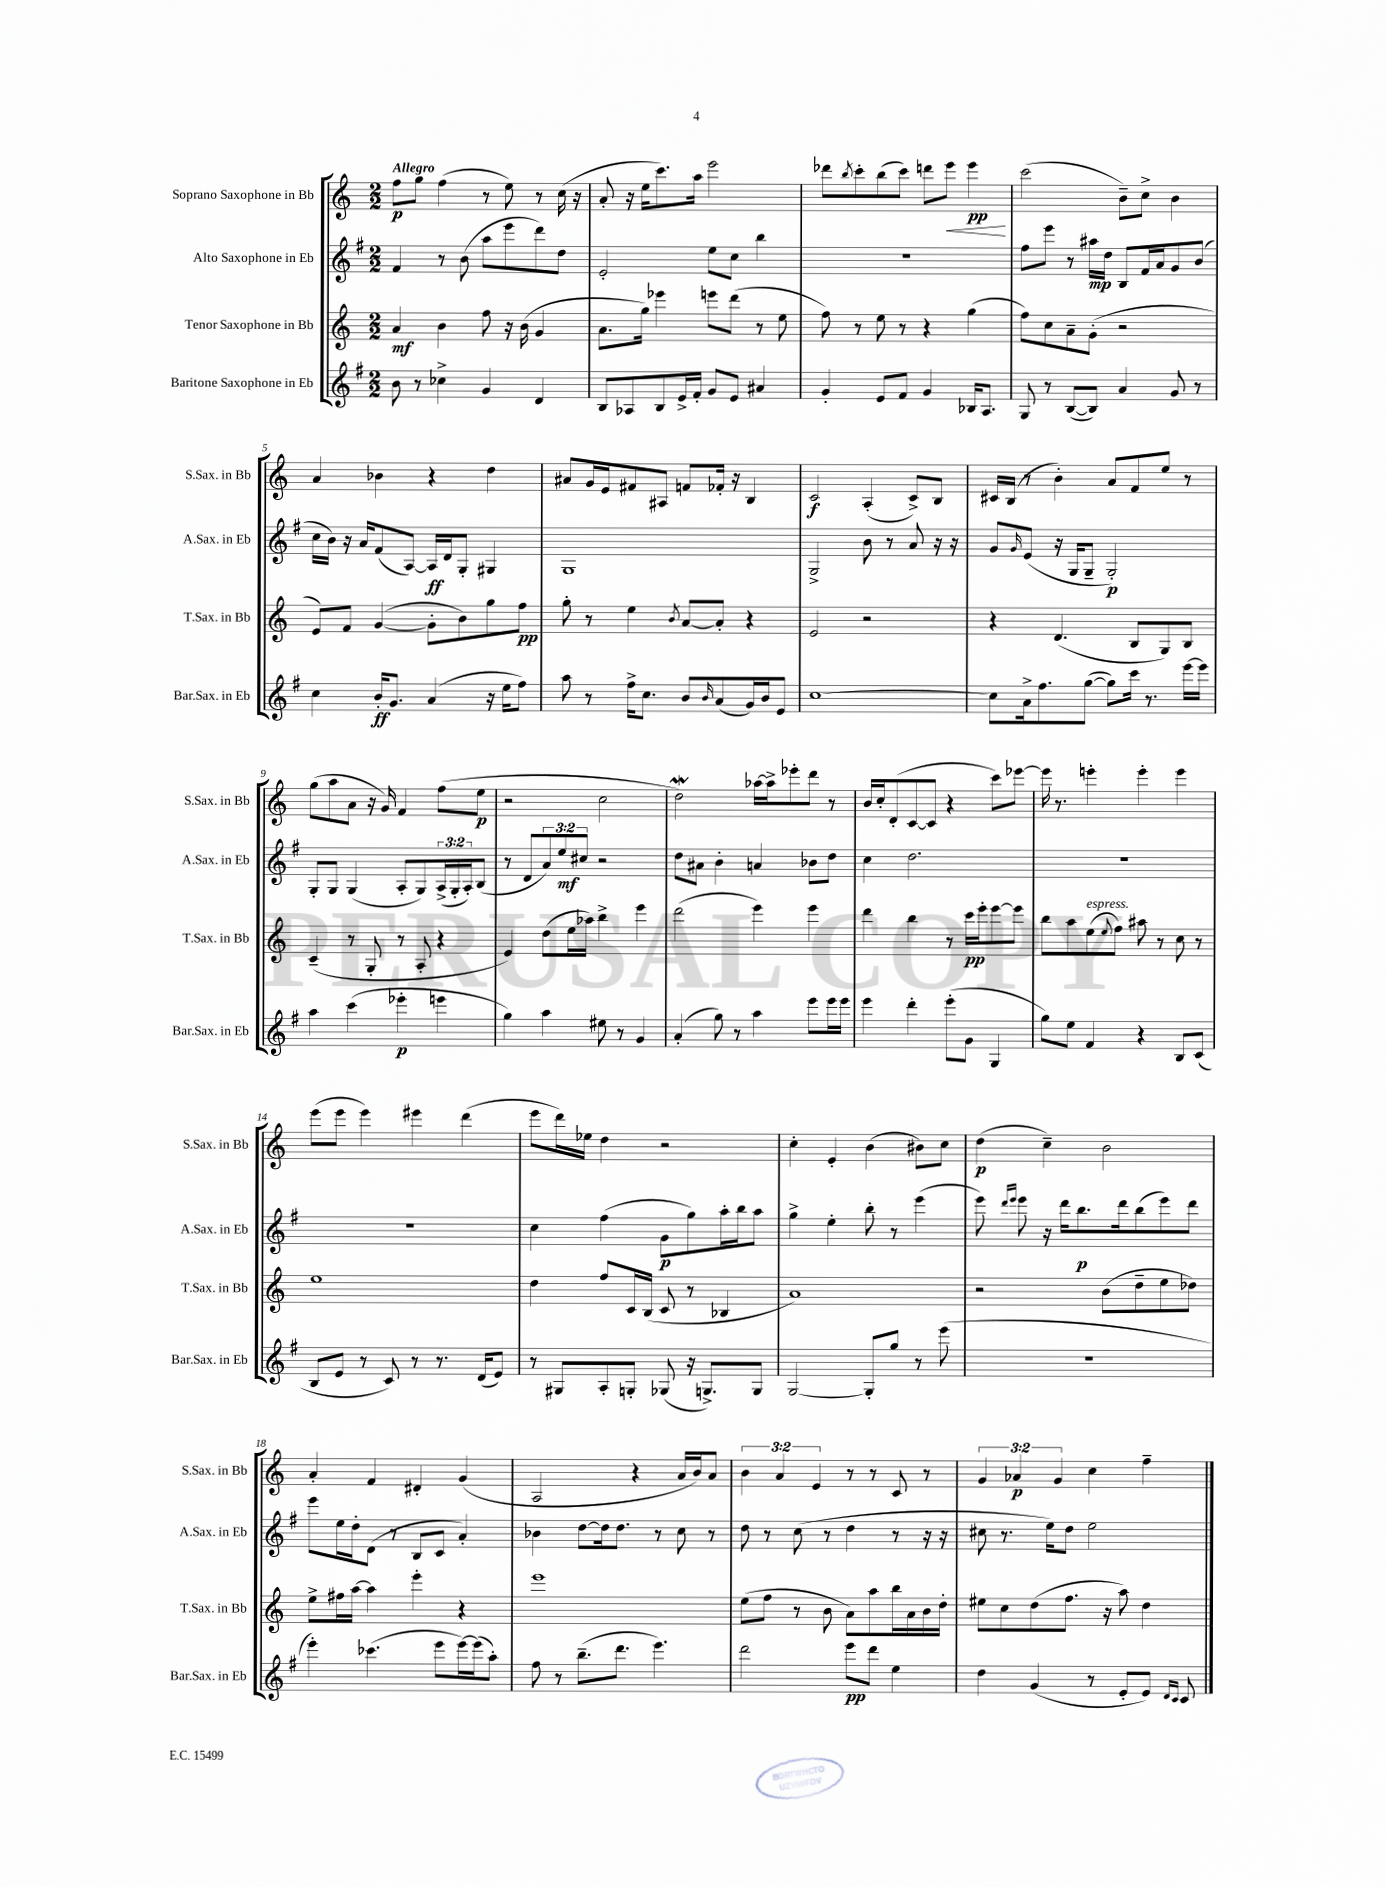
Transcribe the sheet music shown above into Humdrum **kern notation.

**kern	**kern	**kern	**kern
*staff4	*staff3	*staff2	*staff1
*clefG2	*clefG2	*clefG2	*clefG2
*k[f#]	*k[]	*k[f#]	*k[]
*M2/2	*M2/2	*M2/2	*M2/2
8b\	4a/	4f#/	8ff\L
8r	.	.	8gg\J
4cc-^\	4b\	8r	(4ff\
.	.	(8b\	.
4g/	8ff\	8aa\L	8r
.	16r	8eee\	8ee\)
.	(16b\	.	.
4d/	4g/	8ddd\)	8r
.	.	8dd\J	(16cc\
.	.	.	16r
=	=	=	=
8B/L	8.a\L	2e'/	8a'/
8A-/	.	.	16r
.	16gg\Jk)	.	16ee\LK
8B/	4eee-\	.	8.ccc\)
16e^/L	.	.	.
16f#'/JJ	.	.	16aa\Jk
8g/L	8eee\L	8ee\L	2eee\
8e/J	(8ddd\J	8cc\J	.
4a#/	8r	4bb\	.
.	8ee\	.	.
=	=	=	=
4g'/	8ff\)	1r	8ddd-\L
.	.	.	8qbb/
.	8r	.	8ccc'\
8e/L	8ee\	.	(8bb\
8f#/J	8r	.	8ccc\J)
4g/	4r	.	8ddd\L
.	.	.	8eee\J
16B-/LK	(4gg\	.	4eee\
8.A/J	.	.	.
=	=	=	=
8G/	8ff\L)	8ff#\L	(2ccc\
8r	8cc\	8eee\J	.
([8B/L	8a~\	8r	.
8B/]J)	(8g'\J	16aa#\LL	.
.	.	16dd\JJ	.
4a/	2r	8B/L	8b~\L)
.	.	16f#/L	8cc^\J
.	.	16a/J	.
8g/	.	8g/	4b\
8r	.	(8b/J	.
=	=	=	=
4cc\	8e/L)	16cc\LL	4a/
.	.	16b\JJ)	.
.	8f/J	16r	.
.	.	16a/LK	.
16b'/LK	([4g/	(8f#/	4b-\
8.g/J	.	.	.
.	.	[8A/J)	.
(4a/	8g'\]L	16A/]LL	4r
.	.	16d/J	.
.	8b\)	8G'/J	.
16r	8gg\	4G#/	4dd\
16ee\LK	.	.	.
8ff#\J)	8ff\J	.	.
=	=	=	=
8aa\	8gg'\	1G	8a#/L
8r	8r	.	16g/L
.	.	.	16e/J
16ff#^\LK	4ee\	.	8f#/
8.cc\J	.	.	.
.	.	.	8A#/J
.	8qb/	.	.
8b/L	[8a/L	.	8f/L
16qqb/	.	.	.
(8a/	8a'/]J	.	16f-'/Jk
.	.	.	16r
16g/L)	4r	.	4B/
16b/J	.	.	.
8e/J	.	.	.
=	=	=	=
[1cc	2e/	2G^/	2c/
.	2r	8b\	(4A'/
.	.	8r	.
.	.	8a/	8c^/L)
.	.	16r	8B/J
.	.	16r	.
=	=	=	=
8cc\]L	4r	8g/L	16c#/LL
.	.	.	(16B/JJ
.	.	16qqg/	.
16a^\k	.	(8e/J	8r
8.ff#\	.	.	.
.	(4.d/	16r	4b'\)
.	.	16G/LK	.
([8gg\J	.	8G~/J	.
8gg\]L)	.	2G'/)	8a/L
16ccc\Jk	8B/L	.	8f/
8.r	.	.	.
.	8G/)	.	8ee/J
[16eee\LL	8B/J	.	8r
16eee\]JJ	.	.	.
=	=	=	=
4aa\	(4c~/	8G'/L	(8gg\L
.	.	8G/J	8aa\
(4ccc\	8r	(4G/	8a\J
.	8G'/	.	16r
.	.	.	16g/)
4eee-'\	8r	8A'/L	4f/
.	8A'/	8G/)	.
4eee\	4r	(24A^/L	(8ff\L
.	.	24G'/	.
.	.	24A'/J)	.
.	.	(8B/J	8ee\J
=	=	=	=
4gg\)	4e/)	8r	2r
.	.	8d/L	.
4aa\	(8dd\L	12a/)	.
.	.	12ee/	.
.	16ee\L	.	.
.	.	12cc#/J	.
.	16aa-\JJ)	.	.
8ee#\	4bb^\	2r	2cc\
8r	.	.	.
4g/	4eee\	.	.
=	=	=	=
(4a'/	(2ddd\	8dd\L	2dd\)
.	.	8a#\J	.
8gg\)	.	4b'\	.
8r	.	.	.
4aa\	4eee\)	4a/	[16aa-\LL
.	.	.	16aa-^\]J
.	.	.	8eee-'\
8eee\L	4eee\	8b-\L	8ddd\J
16eee\L	.	8dd\J	8r
16eee\JJ	.	.	.
=	=	=	=
4eee\	4ddd\	4cc\	16b/LL
.	.	.	16cc'/J
.	.	.	(8d'/
4ddd'\	4bb\	2.dd\	[8c/
.	.	.	8c/]J
(8eee'\L	8r	.	4r
8g\J	16ccc\LL	.	.
.	16eee'\J	.	.
4G/	[8eee\	.	8ccc\L)
.	8eee\]J	.	[8eee-\J
=	=	=	=
8gg\L)	8bb\L	1r	16eee-\]
.	.	.	8.r
8ee\J	8aa\	.	.
4f#/	(8ee\	.	4eee'\
.	8qqee/	.	.
.	8ff\J)	.	.
4r	8aa#\	.	4eee'\
.	8r	.	.
8B/L	8cc\	.	4eee\
(8c/J	8r	.	.
=	=	=	=
8B/L	1ee	1r	(8eee\L
8e/J	.	.	8eee\J
8r	.	.	4eee\)
8c/)	.	.	.
8r	.	.	4eee#\
8.r	.	.	.
.	.	.	(4ddd\
(16d/LK	.	.	.
8e/J)	.	.	.
=	=	=	=
8r	4dd\	4cc\	8eee\L
8G#/L	.	.	16ddd\L)
.	.	.	16ee-\JJ
8A'/	8ff/L	(4ff#\	4dd\
8G'/J	16c/L	.	.
.	(16B/JJ	.	.
(8G-/	8c/	8g\L	2r
16r	8r	8gg\)	.
8.G^/L)	.	.	.
.	4B-/	16aa'\L	.
.	.	16bb\J	.
8G/J	.	8aa\J	.
=	=	=	=
[2G/	1a)	4gg^\	4cc'\
.	.	4ee'\	4e'/
8G'/]L	.	8bb'\	(4b\
8gg/J	.	8r	.
8r	.	(4eee\	8b#\L)
(8eee\	.	.	8cc\J
=	=	=	=
1r	2r	8eee\)	(4dd\
.	.	16qqddd/LL	.
.	.	16qqeee/JJ	.
.	.	8eee\	.
.	.	16r	4cc~\)
.	.	16ddd\LK	.
.	.	8.bb\	.
.	(8b\L	.	2b\
.	.	16ddd\k	.
.	8dd~\	(8bb\	.
.	8ee\	8eee\)	.
.	8dd-\J)	8ddd\J	.
=	=	=	=
4eee'\)	8ee^\L	8eee\L	4a'/
.	16ff#\L	16ee\L	.
.	[16aa\JJ	16dd'\J	.
(4.ccc-\	4aa\]	(8d\J	4f/
.	.	8r	.
.	4eee'\	8B/L	4d#'/
8eee\L	.	8c/J	.
[16eee\L)	4r	4a'/)	(4g/
(16eee\]J	.	.	.
8aa'\J)	.	.	.
=	=	=	=
8ff#\	1eee	4b-\	2A/
8r	.	.	.
(8.bb~\L	.	[8dd\L	.
.	.	16dd\]k	.
8.ddd\J	.	8.dd\J	.
.	.	.	4r
4.eee\)	.	8r	.
.	.	8cc\	16a/LL
.	.	.	16b/J)
.	.	8r	8a/J
=	=	=	=
2ddd\	(8ee\L	8dd\	6b\
.	8ff\J	8r	.
.	.	.	6a/
.	8r	(8cc\	.
.	.	.	6e/
.	8b\	8r	.
8eee\L	8a\L)	4dd\	8r
8ddd\J	8aa\	.	8r
4ee\	16bb\L	8r	8c/
.	16a\	.	.
.	16b\	16r	8r
.	16dd'\JJ	16r	.
=	=	=	=
4dd\	8ee#\L	8cc#\	6g/
.	8cc\	8.r	.
.	.	.	6a-/
(4g/	(8dd\	.	.
.	.	16ee\LK)	.
.	.	.	6g/
.	8.ff\J	8dd\J	.
8r	.	2ee\	4cc\
.	16r	.	.
8e'/L	8aa\)	.	.
8e/J)	4dd\	.	4ff~\
16qqd/LL	.	.	.
16qqc/JJ	.	.	.
8c/	.	.	.
==	==	==	==
*-	*-	*-	*-
